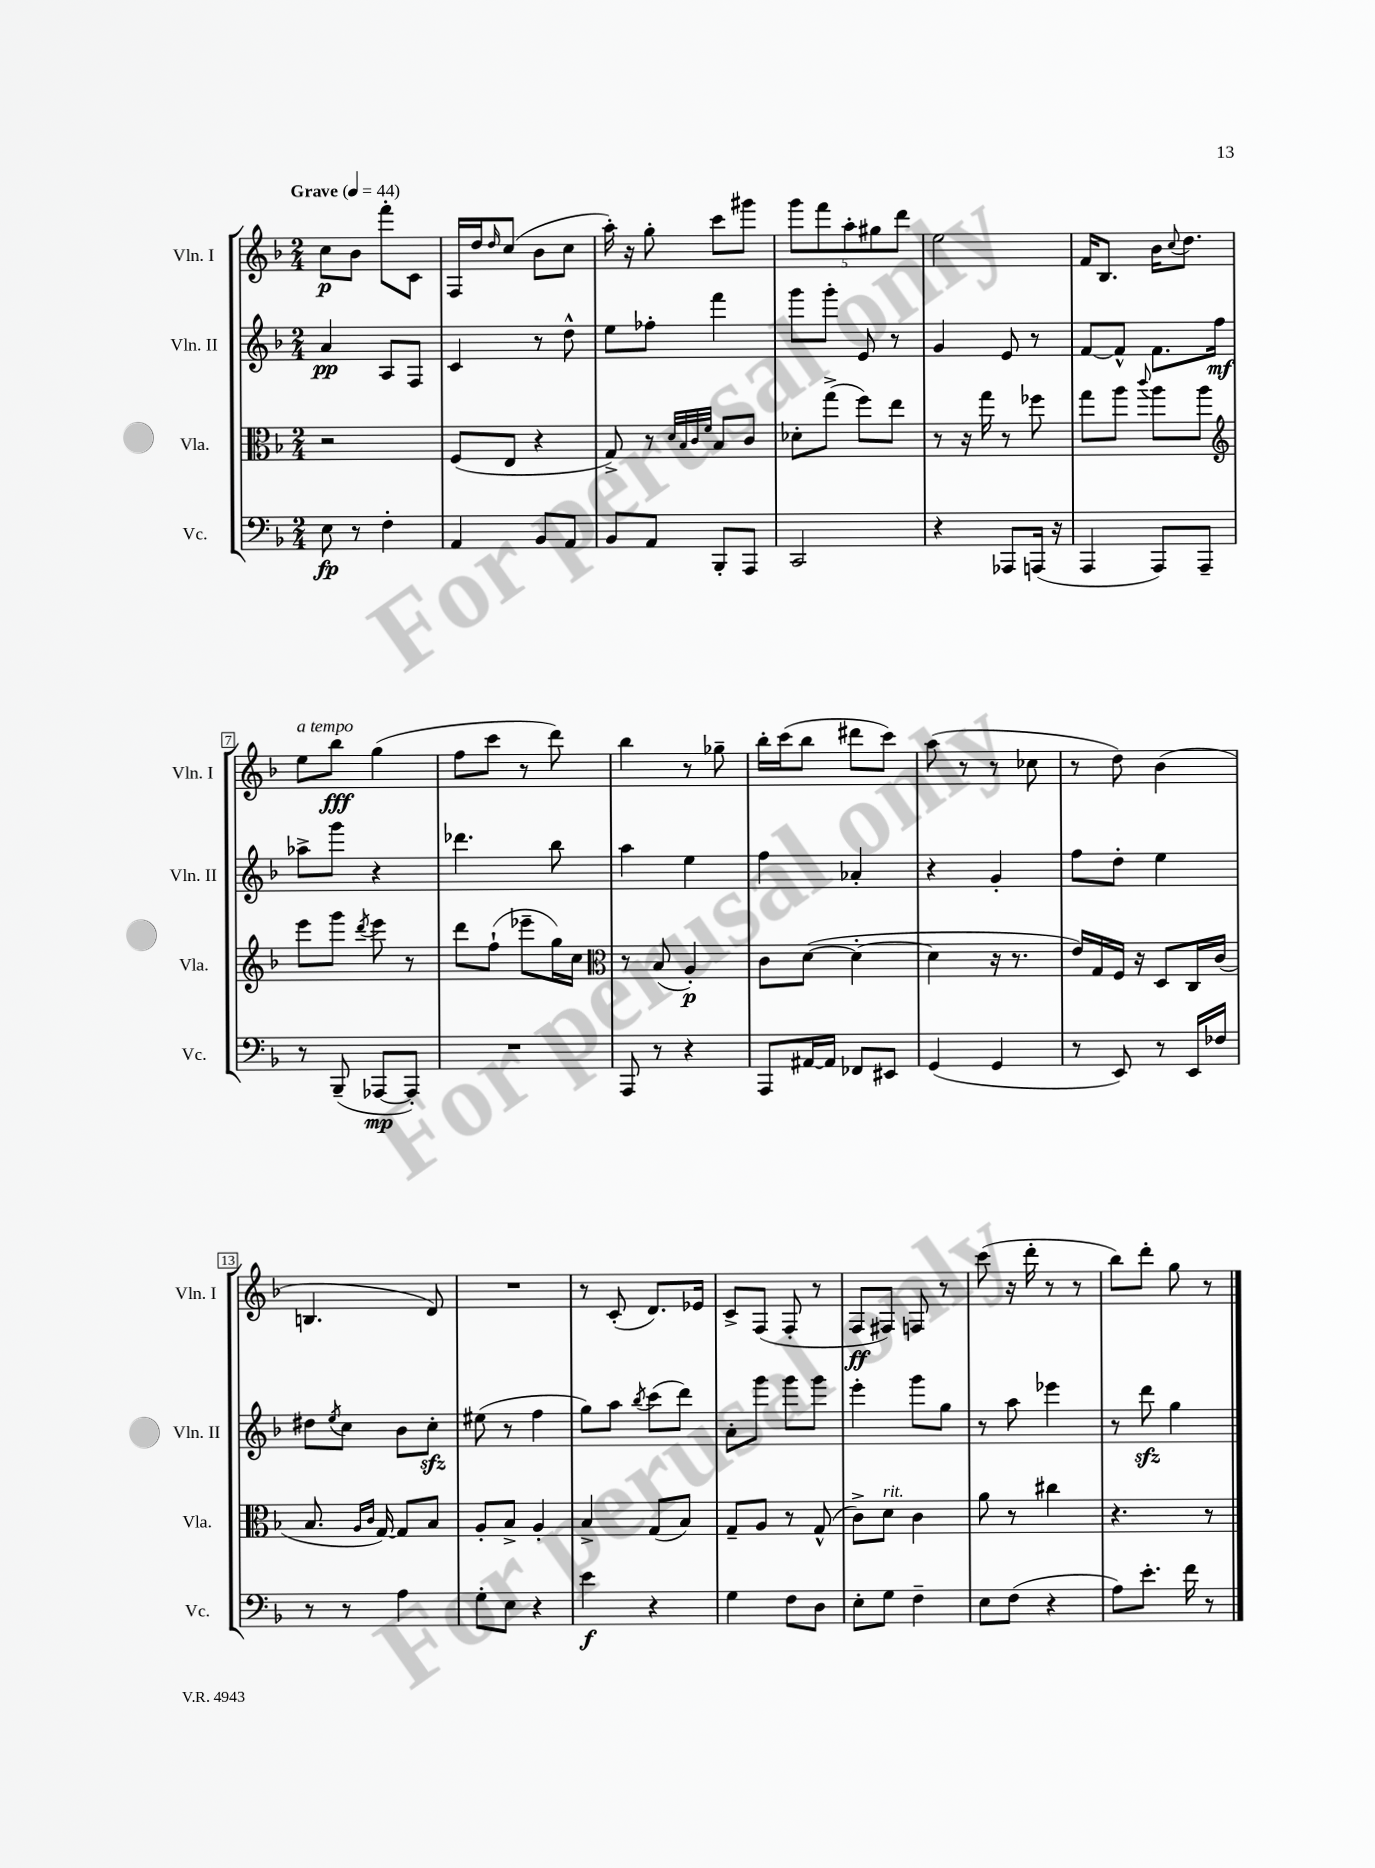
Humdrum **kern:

**kern	**kern	**kern	**kern
*staff4	*staff3	*staff2	*staff1
*clefF4	*clefC3	*clefG2	*clefG2
*k[b-]	*k[b-]	*k[b-]	*k[b-]
*M2/4	*M2/4	*M2/4	*M2/4
*MM44	*MM44	*MM44	*MM44
8E	2r	4a	8cc
8r	.	.	8b-
4F'	.	8A	8fff'
.	.	8F	8c
=	=	=	=
4AA	(8F	4c	16F
.	.	.	16dd
.	.	.	16qqdd
.	8E	.	(8cc
8BB-	4r	8r	8b-
8AA	.	8dd^^	8cc
=	=	=	=
8BB-	8G^)	8ee	16aa')
.	.	.	16r
8AA	8r	8ff-'	8gg'
.	32qqd	.	.
.	32qqB-	.	.
.	32qqc	.	.
.	32qqf	.	.
8BBB-'	8B-	4fff	8ccc
8AAA	8c	.	8ggg#
=	=	=	=
2CC	8d-'	8ggg	10ggg
.	.	.	10fff
.	(8gg^	8ggg'	.
.	.	.	10aa'
.	8ff)	8e	.
.	.	.	10gg#
.	8ee	8r	.
.	.	.	10ddd
=	=	=	=
4r	8r	4g	2ee
.	16r	.	.
.	16gg	.	.
8AAA-	8r	8e	.
(16AAA	8ff-	8r	.
16r	.	.	.
=	=	=	=
4AAA	8gg	[8f	16f
.	.	.	8.B-
.	8aa	8f^^]	.
.	8qqccc	.	.
8AAA)	8aa	8.f	16b-
.	.	.	8qqcc
.	.	.	8.dd
8AAA~	8aa	.	.
.	.	16ff	.
=	=	=	=
*	*clefG2	*	*
8r	8eee	8aa-^	8ee
(8BBB-~	8ggg	8ggg	8bb-
.	8qddd	.	.
[8AAA-	8eee	4r	(4gg
8AAA-'])	8r	.	.
=	=	=	=
2r	8ddd	4.ddd-	8ff
.	(8ff`	.	8ccc
.	8eee-~	.	8r
.	16gg)	8bb-	8ddd)
.	16cc	.	.
=	=	=	=
*	*clefC3	*	*
8AAA	8r	4aa	4bb-
8r	(8B-	.	.
4r	4A')	4ee	8r
.	.	.	8gg-~
=	=	=	=
8AAA	8c	4ff	16bb-'
.	.	.	(16ccc
[16AA#	([8d	.	8bb-
16AA#]	.	.	.
8FF-	4d'_	4a-'	8ddd#
8EE#	.	.	8ccc)
=	=	=	=
(4GG	4d]	4r	(8aa
.	.	.	8r
4GG	16r	4g'	8r
.	8.r	.	.
.	.	.	8cc-
=	=	=	=
8r	16e)	8ff	8r
.	16G	.	.
8EE)	16F	8dd'	8dd)
.	16r	.	.
8r	8D	4ee	(4b-
16EE	16C	.	.
16F-	(16c	.	.
=	=	=	=
8r	8.B-	8dd#	4.B
.	.	8qee	.
8r	.	8cc	.
.	16qqA	.	.
.	16qqc	.	.
.	[16G)	.	.
4A	8G]	8b-	.
.	8B-	8cc'	8d)
=	=	=	=
8G'	8A'	(8ee#	2r
8E	8B-^	8r	.
4r	4A'	4ff	.
=	=	=	=
4e	4B-^	8gg)	8r
.	.	8aa	(8c'
.	.	8qbb-	.
4r	(8G	(8ccc	8.d)
.	8B-)	8ddd)	.
.	.	.	16e-
=	=	=	=
4G	8G~	8a'	8c^
.	8A	8ggg	(8F
8F	8r	8ggg	8F'
8D	(8G^^	8ggg	8r
=	=	=	=
8E'	8c^)	4eee'	8F
8G	8d	.	8F#)
4F~	4c	8ggg	8F
.	.	8gg	8r
=	=	=	=
8E	8a	8r	(8ccc
(8F	8r	8aa	16r
.	.	.	16ddd'
4r	4cc#	4eee-	8r
.	.	.	8r
=	=	=	=
8A)	4.r	8r	8bb-)
8.e'	.	8ddd	8ddd'
.	.	4gg	8gg
16f	.	.	.
8r	8r	.	8r
==	==	==	==
*-	*-	*-	*-
